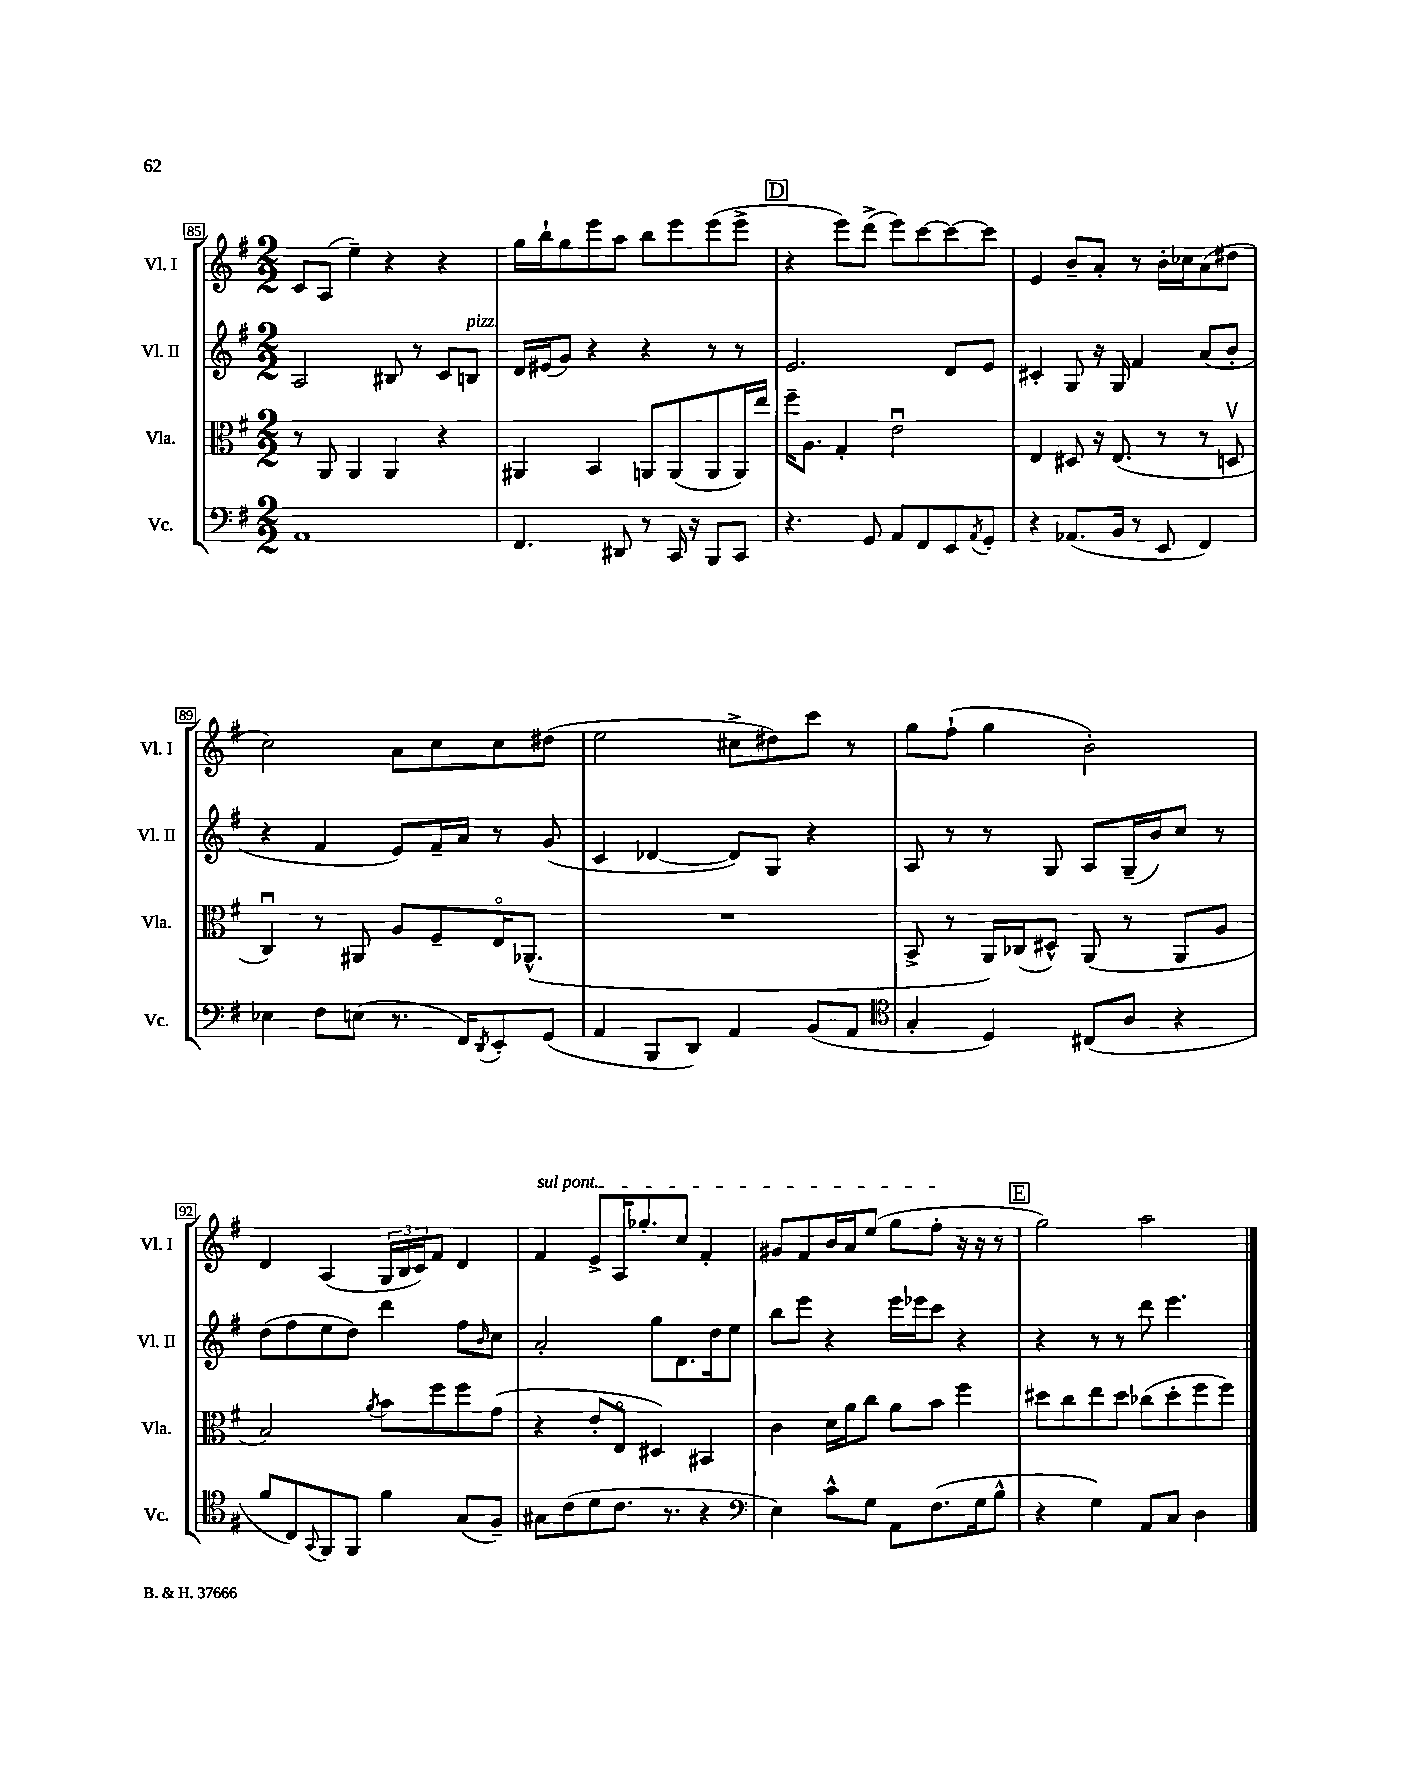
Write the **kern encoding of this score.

**kern	**kern	**kern	**kern
*part4	*part3	*part2	*part1
*staff4	*staff3	*staff2	*staff1
*I"Vc.	*I"Vla.	*I"Vl. II	*I"Vl. I
*I'Vc.	*I'Vla.	*I'Vl. II	*I'Vl. I
*clefF4	*clefC3	*clefG2	*clefG2
*k[f#]	*k[f#]	*k[f#]	*k[f#]
*M2/2	*M2/2	*M2/2	*M2/2
=85	=85	=85	=85
1AA	8r	2A/	8c/L
.	8AA/	.	(8A/J
.	4AA/	.	4ee~\)
.	4AA/	8B#X/	4r
.	.	8r	.
.	4r	8c/L	4r
!	!	!LO:TX:a:i:t=pizz.	!
.	.	8Bn/J	.
=86	=86	=86	=86
4.FF#/	4AA#X/	16d/LL	16gg\LL
.	.	(16e#X/J	16bb`\J
.	.	8g/J)	8gg\
.	4BB/	4r	8eee\
8DD#X/	.	.	8aa\J
8r	8AAn/L	4r	8bb\L
16CC/	(8AA/	.	8eee\
16r	.	.	.
8BBB/L	8AA/	8r	(8eee\
8CC/J	16AA/L)	8r	8eee^\J
.	16ee/JJ	.	.
!!LO:REH:place=s1:t=D
=87	=87	=87	=87
4.r	16ff#~\KL	2.e/	4r
.	8.A\J	.	.
.	4G'/	.	8eee\L)
8GG/	.	.	(8ddd^\J
8AA/L	2eu\	.	8eee\L)
8FF#/	.	.	[8ccc\
8EE/	.	8d/L	8ccc\_
8qAA/	.	.	.
8GG'/J	.	8e/J	8ccc\J]
=88	=88	=88	=88
4r	4E/	4c#X'/	4e/
(8.AA-X/L	8D#X/	8G/	8b~/L
.	16r	16r	8a'/J
16BB/Jk	(8.E/	16G/	.
8r	.	4f#/	8r
8EE/	8r	.	16b'\LL
.	.	.	16cc-X\J
4FF#/)	8r	(8a/L	(8a\
.	8Dnv/	8b'/J	8dd#X\J
!!LO:LB:g=z
=89	=89	=89	=89
4E-X\	4Cu/)	4r	2cc\)
8F#\L	8r	4f#/	.
(8En\J	8AA#X/	.	.
8.r	8A/L	8e/L)	8a\L
.	8F#~/	16f#~/L	8cc\
16FF#/KL)	.	16a/JJ	.
8qDD/	.	.	.
8EE'/	16E/K	8r	8cc\
.	(8.AA-X^^/J	.	.
(8GG/J	.	(8g/	(8dd#X\J
=90	=90	=90	=90
4AA/	1r	4c/	2ee\
8BBB/L	.	[4d-X/	.
8DD/J)	.	.	.
4AA/	.	8d-/L])	8cc#X^\L
.	.	8G/J	8dd#X\)
(8BB/L	.	4r	8ccc\J
8AA/J	.	.	8r
=91	=91	=91	=91
*clefC4	*	*	*
4G'/	8BB^/	8A/	8gg\L
.	8r	8r	(8ff#`\J
4D/)	16AA/LL)	8r	4gg\
.	(16C-X/J	.	.
.	8D#X^^/J)	8G/	.
(8C#X/L	(8AA/	8A/L	2b'\)
8A/J	8r	(16G~/L	.
.	.	16b/J)	.
4r	8AA/L	8cc/J	.
.	8A/J	8r	.
!!LO:LB:g=z
=92	=92	=92	=92
8f#/L	2B/)	(8dd\L	4d/
8C/)	.	8ff#\	.
8qqGG/	.	.	.
8FF#/	.	8ee\	(4A/
8FF#/J	.	8dd\J)	.
.	8qa/	.	.
4f#\	8b\L	4ddd\	24G/LL
.	.	.	24B/
.	.	.	24c/J)
.	8ff#\	.	8f#/J
(8G/L	8ff#\	8ff#\L	4d/
.	.	16qqb/	.
8F#~/J)	(8g\J	8cc\J	.
=93	=93	=93	=93
!	!	!	!LO:TX:a:i:t=sul pont.
8G#X\L	4r	2a'/	4f#/
(8c\	.	.	.
8d\	8e'/L	.	8e^/L
8.c\J	8E/J	.	16A/K
.	.	.	8.gg-X'/
.	4D#X/)	8gg\L	.
8.r	.	.	.
.	.	8.d\	8cc/J
4r	4BB#X/	.	4f#'/
.	.	16dd\k	.
.	.	8ee\J	.
=94	=94	=94	=94
*clefF4	*	*	*
4E\)	4c\	8bb\L	8g#X/L
.	.	8eee\J	8f#/
8c^^\L	16d\LL	4r	16b/L
.	16a\J	.	16a/J
8G\J	8cc\J	.	(8ee/J
8AA\L	8a\L	16eee\LL	8gg\L
.	.	16eee-X\J	.
(8.F#\	8b\J	8ccc\J	8ff#'\J
.	4ff#\	4r	16r
16G\k	.	.	16r
8B^^\J	.	.	8r
!!LO:REH:place=s1:t=E
=95	=95	=95	=95
4r	8dd#X\L	4r	2gg\)
.	8cc\	.	.
4G\)	8ee\	8r	.
.	8dd#\J	8r	.
8AA/L	(8cc-X\L	8ddd\	2aa\
8C/J	8dd#'\	4.eee\	.
4D\	8ff#\	.	.
.	8ff#\J)	.	.
==	==	==	==
*-	*-	*-	*-
